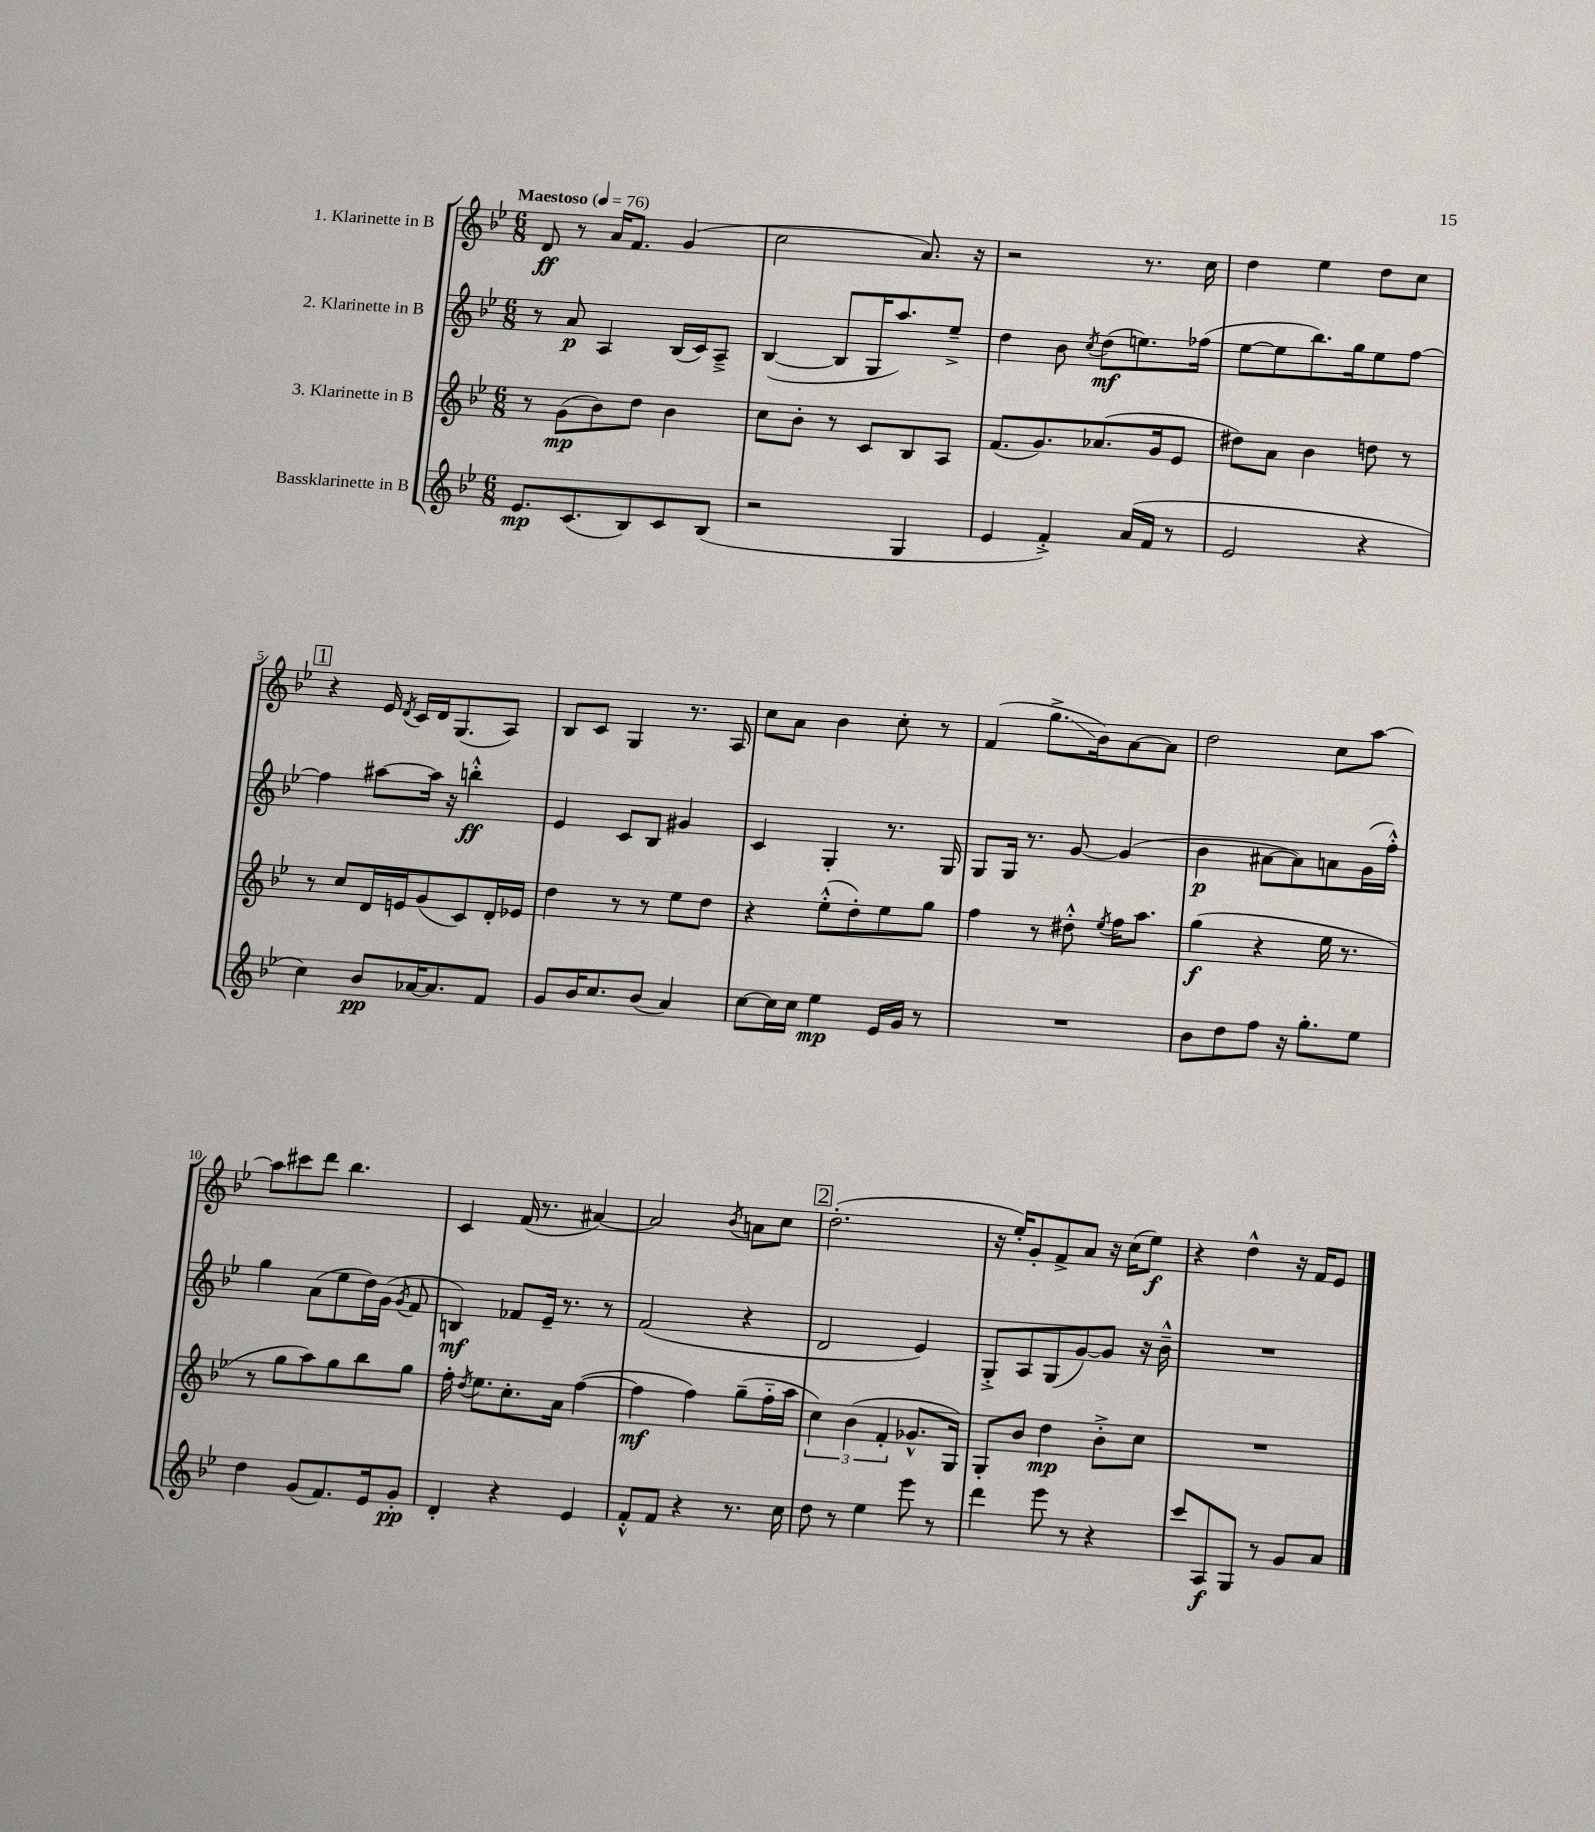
<<
\new StaffGroup <<
\new Staff = "s0" \with { instrumentName = "1. Klarinette in B" } {
    \clef treble \key bes \major \numericTimeSignature \time 6/8 \tempo "Maestoso" 4 = 76
    \autoBeamOff d'8\ff r8 a'16[ f'8.] g'4( |
    c''2 a'8.) r16 |
    r2 r8. c''16 |
    d''4 ees''4 d''8[ c''8] |
    \mark \markup { \box "1" } r4 ees'16 \acciaccatura { d'8 } c'16[ d'16 g8.( a8]) |
    bes8[ c'8] g4 r8. a16 |
    c''8[ a'8] bes'4 c''8-. r8 |
    f'4( g''8.[->\glissando bes'16) a'8~ a'8] |
    d''2 c''8[ a''8]~ |
    a''8[ cis'''8 d'''8] bes''4. |
    c'4 f'16( r8. ais'4~) |
    ais'2 \acciaccatura { bes'8 } a'8[ c''8] |
    \mark \markup { \box "2" } d''2.-.( |
    r16 ees''16[-.) g'8-. f'8-> a'8] r16 c''16[( ees''8]\f) |
    r4 d''4-^ r16 f'16[ ees'8] \bar "|." |
}
\new Staff = "s1" \with { instrumentName = "2. Klarinette in B" } {
    \clef treble \key bes \major \numericTimeSignature \time 6/8
    \autoBeamOff r8 a'8\p a4 bes16[( c'16) a8]---> |
    bes4~( bes8[ g16 a''8.) ees''8]---> |
    d''4 bes'8 \acciaccatura { c''8 } d''8[\mf( e''8.) fes''16]( |
    ees''8[~ ees''8 bes''8.) g''16 ees''8 f''8]~ |
    \mark \markup { \box "1" } f''4 ais''8[~ ais''16] r16 b''4-.-^\ff |
    ees'4 c'8[ bes8] gis'4 |
    c'4 g4-. r8. g16 |
    g8[ g16] r8. g'8~ g'4( |
    bes'4\p ais'8[~ ais'8) a'8 g'16( f''16]-.-^) |
    g''4 a'8[( ees''8 d''16) g'16]( \acciaccatura { g'8 } f'8 |
    b4\mf) fes'8[ ees'16]-- r8. r8 |
    f'2( r4 |
    \mark \markup { \box "2" } d'2 ees'4) |
    g8[-.-> a8 g8( g'8~) g'8] r16 bes'16---^ |
    R2. \bar "|." |
}
\new Staff = "s2" \with { instrumentName = "3. Klarinette in B" } {
    \clef treble \key bes \major \numericTimeSignature \time 6/8
    \autoBeamOff r8 g'8[\mp( bes'8) d''8] bes'4 |
    c''8[ bes'8]-. r8 c'8[ bes8 a8] |
    f'8.[( g'8.) aes'8.( g'16 ees'8] |
    dis''8[) a'8] bes'4 d''8 r8 |
    \mark \markup { \box "1" } r8 c''8[ d'16 e'16 g'8( c'8) d'16-. ees'16] |
    d''4 r8 r8 ees''8[ d''8] |
    r4 ees''8[-.-^( d''8-.) ees''8 g''8] |
    f''4 r8 dis''8-.-^ \acciaccatura { ees''8 } f''16[ a''8.] |
    g''4\f( r4 ees''16 r8. |
    r8 g''8[ a''8) g''8 bes''8 g''8] |
    f''16-. \acciaccatura { d''8 } ees''8.[ c''8.-. a'16] f''4~( |
    f''4\mf f''4) g''8[--( f''16-_ a''16] |
    \mark \markup { \box "2" } \tuplet 3/2 { c''4) bes'4( f'4-. } ges'8.[-^ g16]) |
    g8[-. bes'8] d''4\mp bes'8[-.-> c''8] |
    R2. \bar "|." |
}
\new Staff = "s3" \with { instrumentName = "Bassklarinette in B" } {
    \clef treble \key bes \major \numericTimeSignature \time 6/8
    \autoBeamOff ees'8.[\mp c'8.( bes8) c'8 bes8]( |
    r2 g4 |
    ees'4 f'4-.->) a'16[( f'16] r8 |
    ees'2 r4 |
    \mark \markup { \box "1" } c''4) bes'8[\pp aes'16~ aes'8. f'8] |
    g'8[ bes'16 c''8. bes'8]( a'4) |
    c''8[~ c''16 c''16] ees''4\mp ees'16[ g'16] r8 |
    R2. |
    bes'8[ d''8 f''8] r16 g''8.[-. ees''8] |
    d''4 g'8[( f'8.) ees'16 g'8]-.\pp |
    d'4-. r4 ees'4 |
    f'8[-.-^ f'8] r4 r8. c''16 |
    \mark \markup { \box "2" } d''8 r8 ees''4 ees'''8 r8 |
    d'''4 ees'''8 r8 r4 |
    c'''8[ a8\f g8] r8 g'8[ a'8] \bar "|." |
}
>>
>>
